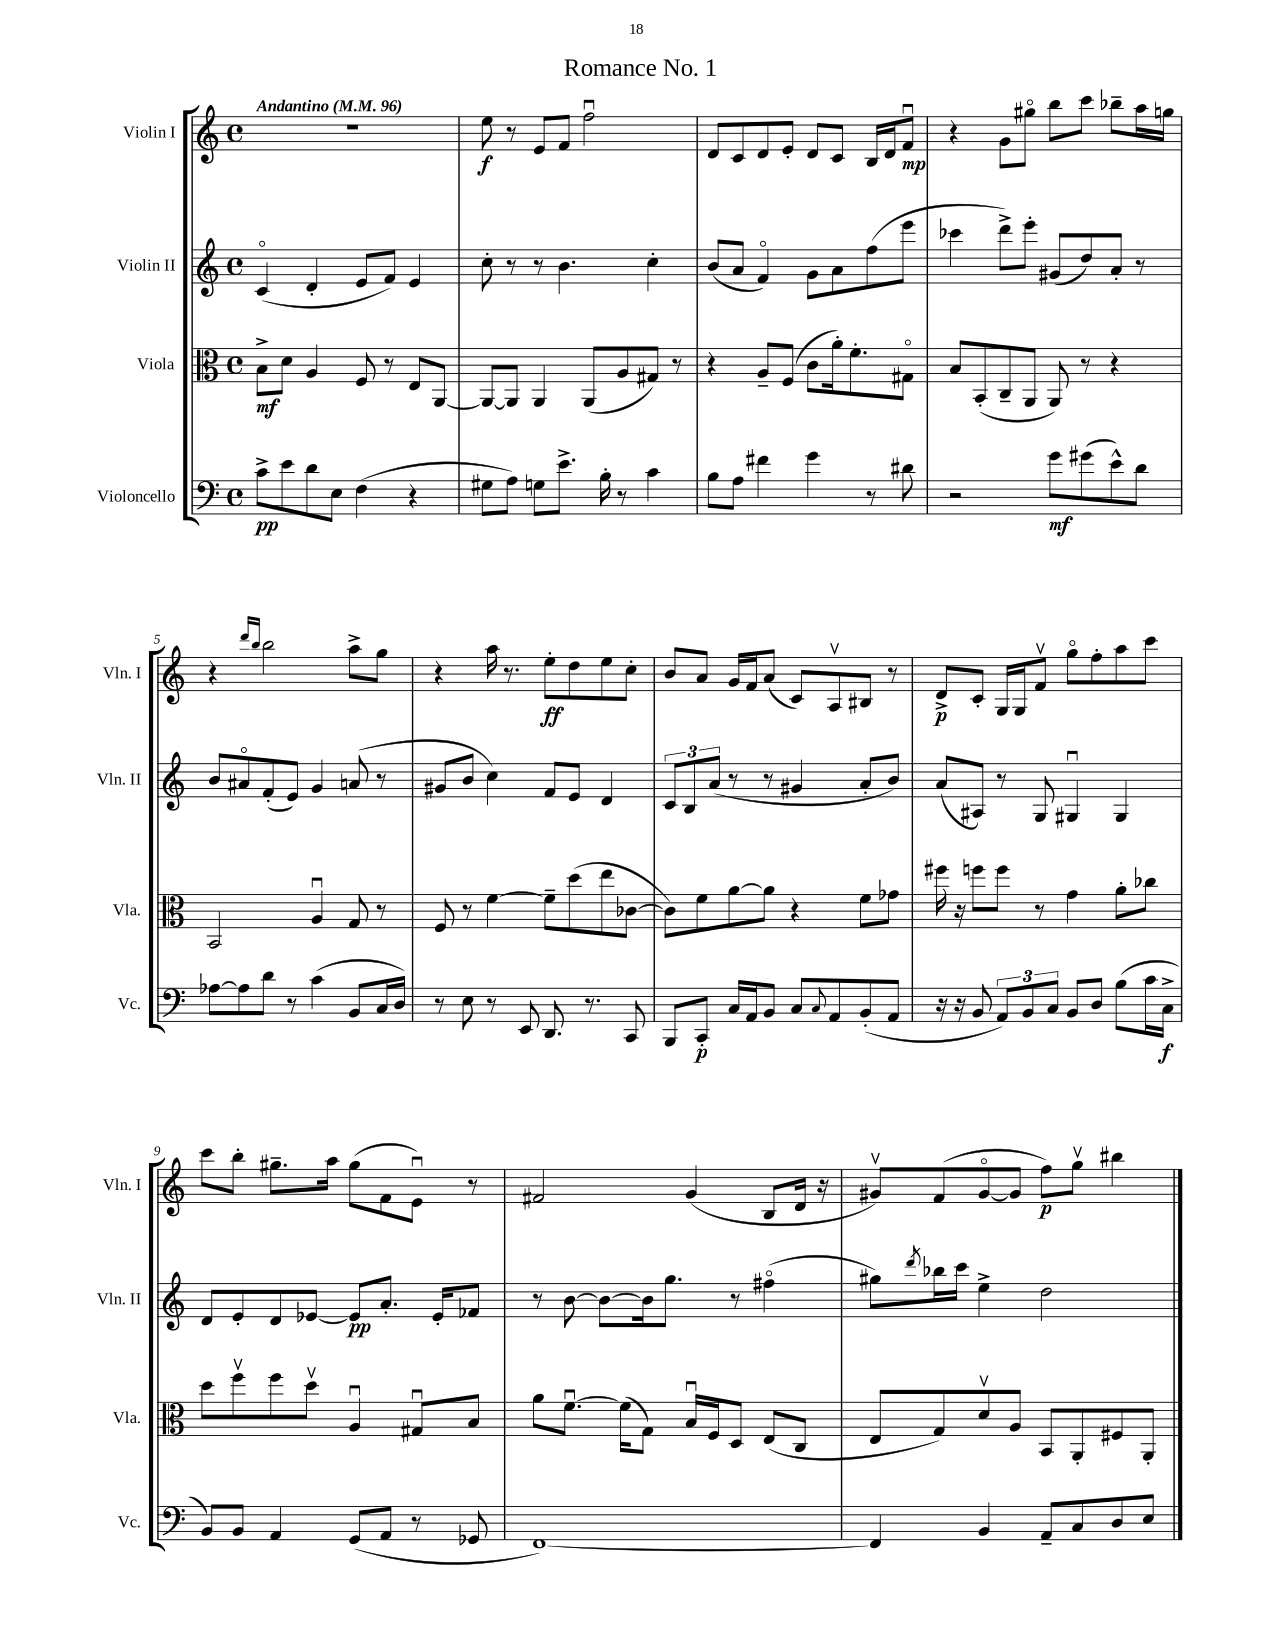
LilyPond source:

\header { title = "Romance No. 1" }
<<
\new StaffGroup <<
\new Staff = "s0" \with { instrumentName = "Violin I" shortInstrumentName = "Vln. I" } {
    \clef treble \key c \major \defaultTimeSignature \time 4/4 \tempo "Andantino" 4 = 96
    R1 |
    e''8\f r8 e'8 f'8 f''2\downbow |
    d'8 c'8 d'8 e'8-. d'8 c'8 b16 d'16 f'8\downbow\mp |
    r4 g'8 gis''8\flageolet b''8 c'''8 bes''8-- a''16 g''16 |
    r4 \grace { d'''16 b''16 } b''2 a''8-> g''8 |
    r4 a''16 r8. e''8-.\ff d''8 e''8 c''8-. |
    b'8 a'8 g'16 f'16 a'8( c'8) a8\upbow bis8 r8 |
    d'8->\p c'8-. g16 g16 f'8\upbow g''8\flageolet f''8-. a''8 c'''8 |
    c'''8 b''8-. gis''8.-- a''16 gis''8( f'8 e'8\downbow) r8 |
    fis'2 g'4( b8 d'16 r16 |
    gis'8\upbow) f'8( gis'8~\flageolet gis'8 f''8\p) g''8\upbow bis''4 \bar "|." |
}
\new Staff = "s1" \with { instrumentName = "Violin II" shortInstrumentName = "Vln. II" } {
    \clef treble \key c \major \defaultTimeSignature \time 4/4
    c'4\flageolet( d'4-. e'8 f'8) e'4 |
    c''8-. r8 r8 b'4. c''4-. |
    b'8( a'8 f'4\flageolet) g'8 a'8 f''8( e'''8 |
    ces'''4 d'''8->) e'''8-. gis'8( d''8) a'8-. r8 |
    b'8 ais'8\flageolet f'8-.( e'8) g'4 a'8( r8 |
    gis'8 b'8 c''4) f'8 e'8 d'4 |
    \tuplet 3/2 { c'8 b8 a'8( } r8 r8 gis'4 a'8-. b'8) |
    a'8( ais8) r8 g8 gis4\downbow gis4 |
    d'8 e'8-. d'8 ees'8~ ees'8\pp a'8.-. ees'16-. fes'8 |
    r8 b'8~ b'8~ b'16 g''8. r8 fis''4\flageolet( |
    gis''8) \acciaccatura { d'''8 } bes''16 c'''16 e''4-> d''2 \bar "|." |
}
\new Staff = "s2" \with { instrumentName = "Viola" shortInstrumentName = "Vla." } {
    \clef alto \key c \major \defaultTimeSignature \time 4/4
    b8->\mf d'8 a4 f8 r8 e8 a,8~ |
    a,8~ a,8 a,4 a,8( a8 gis8) r8 |
    r4 a8-- f8( c'8 a'16-.) f'8.-. gis8\flageolet |
    b8 b,8-.( c8-- a,8 a,8) r8 r4 |
    b,2 a4\downbow g8 r8 |
    f8 r8 f'4~ f'8-- d''8( e''8 ces'8~ |
    ces'8) f'8 a'8~ a'8 r4 f'8 ges'8 |
    fis''16 r16 f''8 f''8 r8 g'4 a'8-. ces''8 |
    d''8 f''8\upbow f''8 d''8\upbow a4\downbow gis8\downbow b8 |
    a'8 f'8.~\downbow f'16( g8) b16\downbow f16 d8 e8( c8 |
    e8 g8) d'8\upbow a8 b,8 a,8-. fis8 a,8-. \bar "|." |
}
\new Staff = "s3" \with { instrumentName = "Violoncello" shortInstrumentName = "Vc." } {
    \clef bass \key c \major \defaultTimeSignature \time 4/4
    c'8->\pp e'8 d'8 e8 f4( r4 |
    gis8 a8) g8 e'8.-> b16-. r8 c'4 |
    b8 a8 fis'4 g'4 r8 dis'8 |
    r2 g'8\mf gis'8( e'8-^) d'8 |
    aes8~ aes8 d'8 r8 c'4( b,8 c16 d16) |
    r8 e8 r8 e,8 d,8. r8. c,8 |
    b,,8 c,8-.\p c16 a,16 b,8 c8 \appoggiatura { c8 } a,8 b,8-.( a,8 |
    r16 r16 b,8 \tuplet 3/2 { a,8) b,8 c8 } b,8 d8 b8( c'16 c16->\f |
    b,8) b,8 a,4 g,8( a,8 r8 ges,8 |
    f,1~) |
    f,4 b,4 a,8-- c8 d8 e8 \bar "|." |
}
>>
>>
